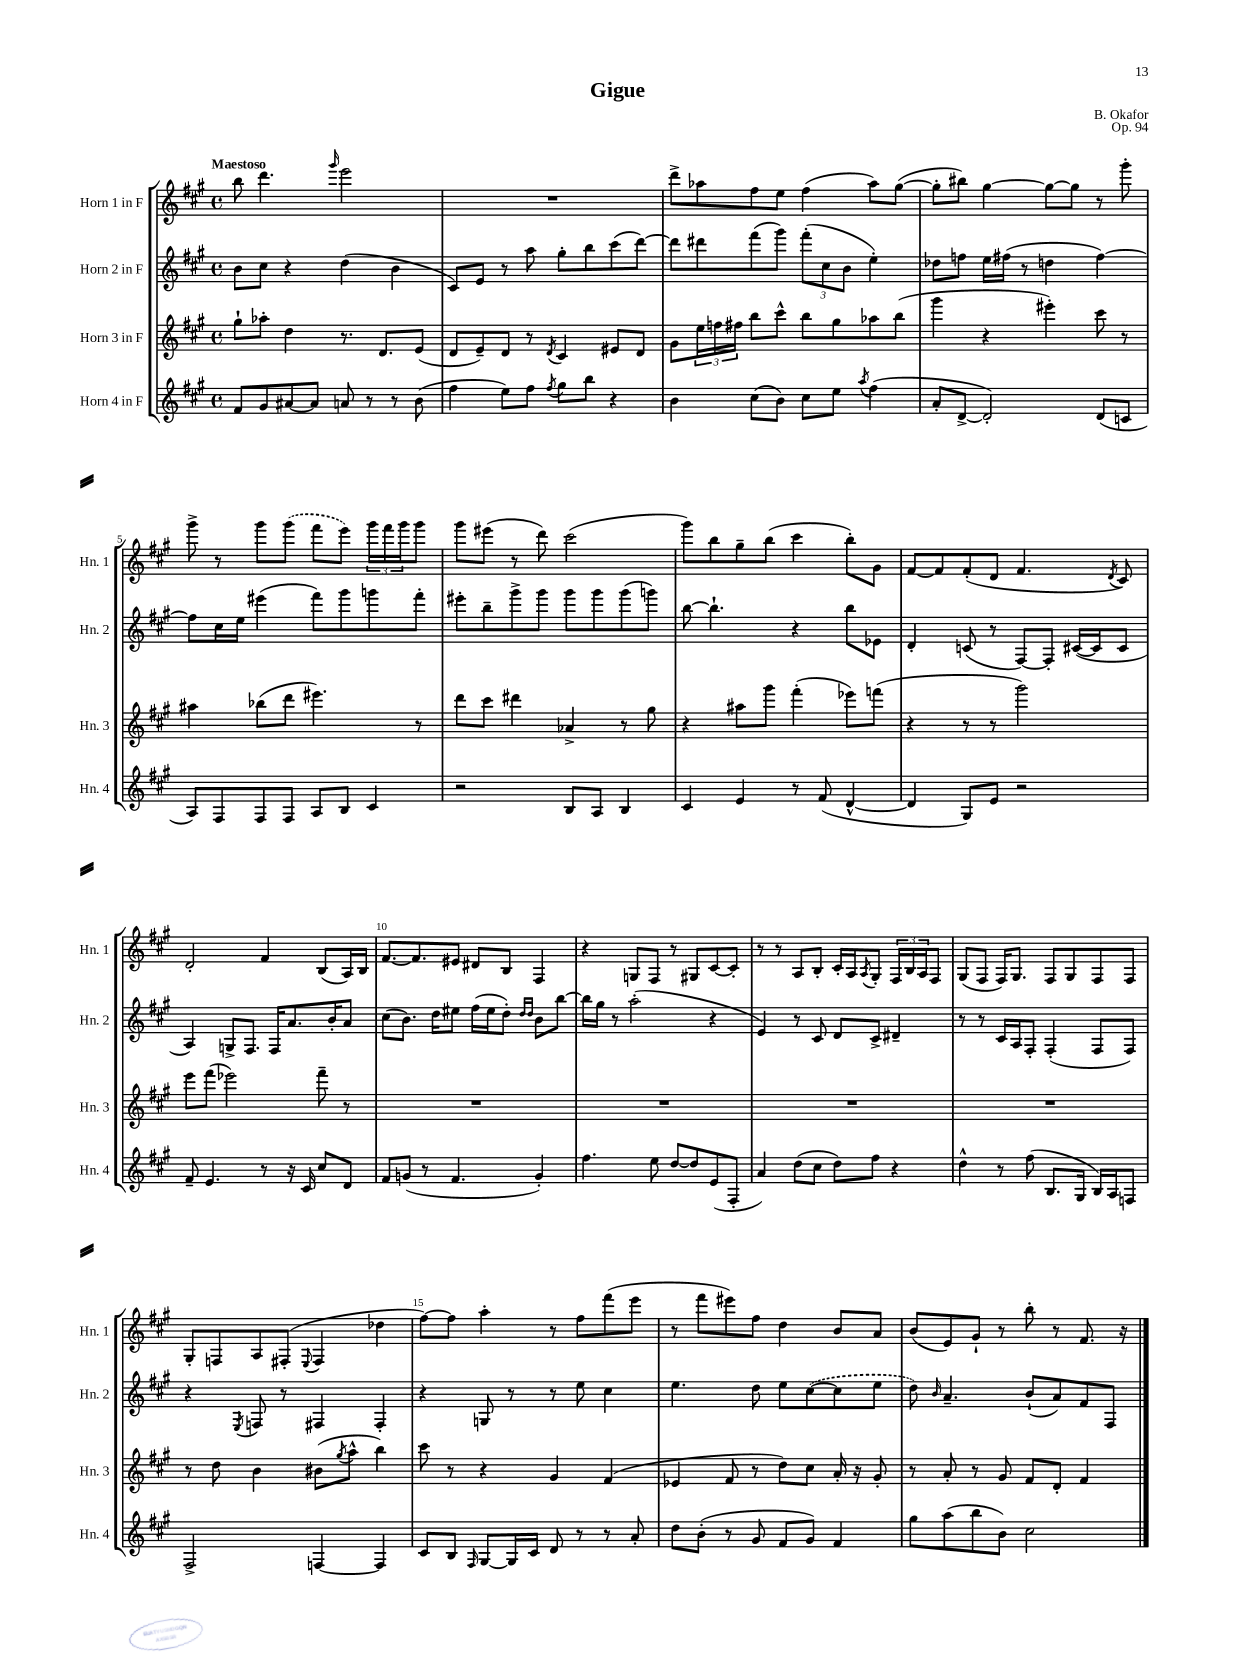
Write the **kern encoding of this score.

**kern	**kern	**kern	**kern
*staff4	*staff3	*staff2	*staff1
*clefG2	*clefG2	*clefG2	*clefG2
*k[f#c#g#]	*k[f#c#g#]	*k[f#c#g#]	*k[f#c#g#]
*M4/4	*M4/4	*M4/4	*M4/4
*met(c)	*met(c)	*met(c)	*met(c)
8f#/L	8gg#`\L	8b\L	8bb\
8g#/	8aa-'\J	8cc#\J	4.ddd\
[8a#/	4dd\	4r	.
8a#/]J	.	.	.
.	.	.	16qqggg#/
8a/	8.r	(4dd\	2eee\
8r	.	.	.
.	8.d/L	.	.
8r	.	4b\	.
(8b\	(8e/J	.	.
=	=	=	=
4ff#\	8d/L	8c#/L)	1r
.	8e~/)	8e/J	.
8ee\L)	8d/J	8r	.
8ff#\J	8r	8aa\	.
8qff#/	8qd/	.	.
8gg#\L	4c#/	8gg#'\L	.
8bb\J	.	8bb\	.
4r	8e#/L	(8ccc#\	.
.	8d/J	[8ddd\J)	.
=	=	=	=
4b\	8g#\L	8ddd\]L	8ddd^\L
.	24ee\L	8ddd#\	8aa-\
.	24ff\	.	.
.	24ff#\JJ	.	.
(8cc#\L	8bb\L	(8fff#\	8ff#\
8b\J)	8ccc#^^\J	8ggg#\J)	8ee\J
8cc#\L	8bb\L	(12fff#'\L	(4ff#\
.	.	12cc#\	.
8ee\J	8gg#\	.	.
.	.	12b\J	.
8qaa/	.	.	.
(4ff#\	8aa-\	4ee'\)	8aa-\L)
.	(8bb\J	.	([8gg#\J
=	=	=	=
8a'/L	4ggg#\	8dd-\L	8gg#'\]L
[8d^/J	.	8ff\J	8bb#\J)
2d'/])	4r	16ee\LL	[4gg#\
.	.	(16ff#\JJ	.
.	.	8r	.
.	4eee#'\)	4dd\	8gg#\_L
.	.	.	8gg#\]J
(8d/L	8ccc#\	[4ff#\)	8r
8c/J	8r	.	8ggg#'\
=	=	=	=
8A/L)	4aa#\	8ff#\]L	8ggg#^\
8F#/	.	16cc#\L	8r
.	.	16ee\JJ	.
8F#/	(8bb-\L	(4eee#\	8ggg#\L
8F#/J	8ddd\J	.	(8ggg#\J
8A/L	4.eee#\)	8fff#\L)	8fff#\L
8B/J	.	8ggg#\	8eee\J)
4c#/	.	8ggg\	24ggg#\LL
.	.	.	24fff#\
.	.	.	24ggg#\J
.	8r	8fff#'\J	8ggg#\J
=	=	=	=
2r	8ddd\L	8eee#'\L	8ggg#\L
.	8ccc#\J	8bb~\	(8eee#\J
.	4ddd#\	8ggg#^\	8r
.	.	8ggg#\J	8ddd\)
8B/L	4a-^/	8ggg#\L	(2ccc#\
8A/J	.	8ggg#\	.
4B/	8r	(8ggg#\	.
.	8gg#\	8ggg\J)	.
=	=	=	=
4c#/	4r	[8bb\	8ggg#\L)
.	.	4.bb`\]	8bb\
4e/	8aa#\L	.	8gg#~\
.	8ggg#\J	.	(8bb\J
8r	(4fff#'\	4r	4ccc#\
(8f#/	.	.	.
[4d^^/	8eee-\L)	8bb\L	8bb'\L)
.	(8fff\J	8e-\J	8g#\J
=	=	=	=
4d/]	4r	4d'/	[8f#/L
.	.	.	8f#/]
8G#/L)	8r	(8c/	(8f#'/
8e/J	8r	8r	8d/J
2r	2ggg#\)	[8F#/L)	4.f#/
.	.	8F#'/]J	.
.	.	([16c#/LL	.
.	.	16c#/]J	.
.	.	.	8qd/
.	.	8c#/J	8c#/)
=	=	=	=
8f#~/	8eee\L	4A/)	2d'/
4.e/	(8fff#\J	.	.
.	2eee-\)	8G^/L	.
.	.	8.F#/J	.
8r	.	.	4f#/
.	.	16F#/LK	.
16r	.	8.a/	.
16c#/	.	.	.
8cc#/L	8fff#~\	.	(8B/L
.	.	16b'/K	.
8d/J	8r	8a/J	16A/L)
.	.	.	16B/JJ
=	=	=	=
8f#/L	1r	(8cc#\L	[8.f#/L
(8g/J	.	8.b\J)	.
.	.	.	8.f#/]
8r	.	.	.
.	.	16dd\LK	.
4.f#/	.	8ee#\J	8e#/J
.	.	(16ff#\LL	8d#/L
.	.	16ee#\J	.
.	.	8dd'\J)	8B/J
.	.	16qqdd/LL	.
.	.	16qqdd/JJ	.
4g'/)	.	8b\L	4F#/
.	.	[8bb\J	.
=	=	=	=
4.ff#\	1r	16bb\]LL	4r
.	.	16gg#\JJ	.
.	.	8r	.
.	.	(2aa'\	8G/L
8ee\	.	.	8F#/J
[8dd/L	.	.	8r
8dd/]	.	.	8G#/L
(8e/	.	4r	[8c#/
8F#'/J	.	.	8c#'/]J
=	=	=	=
4a/)	1r	4e/)	8r
.	.	.	8r
(8dd\L	.	8r	8A/L
8cc#\J	.	8c#/	8B'/J
8dd\L)	.	8d/L	16c#'/LL
.	.	.	16A/J
.	.	.	8qA/
8ff#\J	.	8c#^/J	8G#'/J
4r	.	4d#~/	24F#/LL
.	.	.	24B/
.	.	.	24A/J
.	.	.	8F#/J
=	=	=	=
4dd^^\	1r	8r	(8G#/L
.	.	8r	8F#/J
8r	.	16c#/LL	16F#/LK)
.	.	16A/J	8.G#/J
(8ff#\	.	8F#'/J	.
8.B/L	.	(4F#'/	8F#/L
.	.	.	8G#/
16G#/Jk	.	.	.
16B/LL)	.	8F#/L	8F#/
16A/J	.	.	.
8F/J	.	8F#/J)	8F#/J
=	=	=	=
2F#^/	8r	4r	8G#'/L
.	8dd\	.	8F/
.	.	8qE/	.
.	4b\	8F/	8A/
.	.	8r	(8F#'/J
.	.	.	8qqE/
[4F/	(8b#\L	4F#/	4F#/
.	8qgg#/	.	.
.	8aa^^\J	.	.
4F/]	4bb\)	4F#'/	4dd-\
=	=	=	=
8c#/L	8ccc#\	4r	[8ff#\L)
8B/J	8r	.	8ff#\]J
16qqF#/	.	.	.
[8G#/L	4r	8G/	4aa'\
16G#/]L	.	8r	.
16c#/JJ	.	.	.
8d/	4g#/	8r	8r
8r	.	8ee\	8ff#\L
8r	(4f#/	4cc#\	(8fff#\
8a'/	.	.	8eee\J
=	=	=	=
8dd\L	4e-/	4.ee\	8r
(8b'\J	.	.	8fff#\L
8r	8f#/	.	8eee#\)
8g#/	8r	8dd\	8ff#\J
8f#/L	8dd\L)	8ee\L	4dd\
8g#/J)	8cc#\J	([8cc#\	.
4f#/	16a'/	8cc#\]	8b/L
.	16r	.	.
.	8g#'/	8ee\J	8a/J
=	=	=	=
8gg#\L	8r	8dd\)	(8b/L
.	.	16qqb/	.
(8aa\	8a'/	4.a~/	8e/)
8bb\	8r	.	8g#`/J
8b\J)	8g#/	.	8r
2cc#\	8f#/L	(8b`/L	8bb'\
.	8d'/J	8a/)	8r
.	4f#/	8f#/	8.f#/
.	.	8F#/J	.
.	.	.	16r
==	==	==	==
*-	*-	*-	*-
